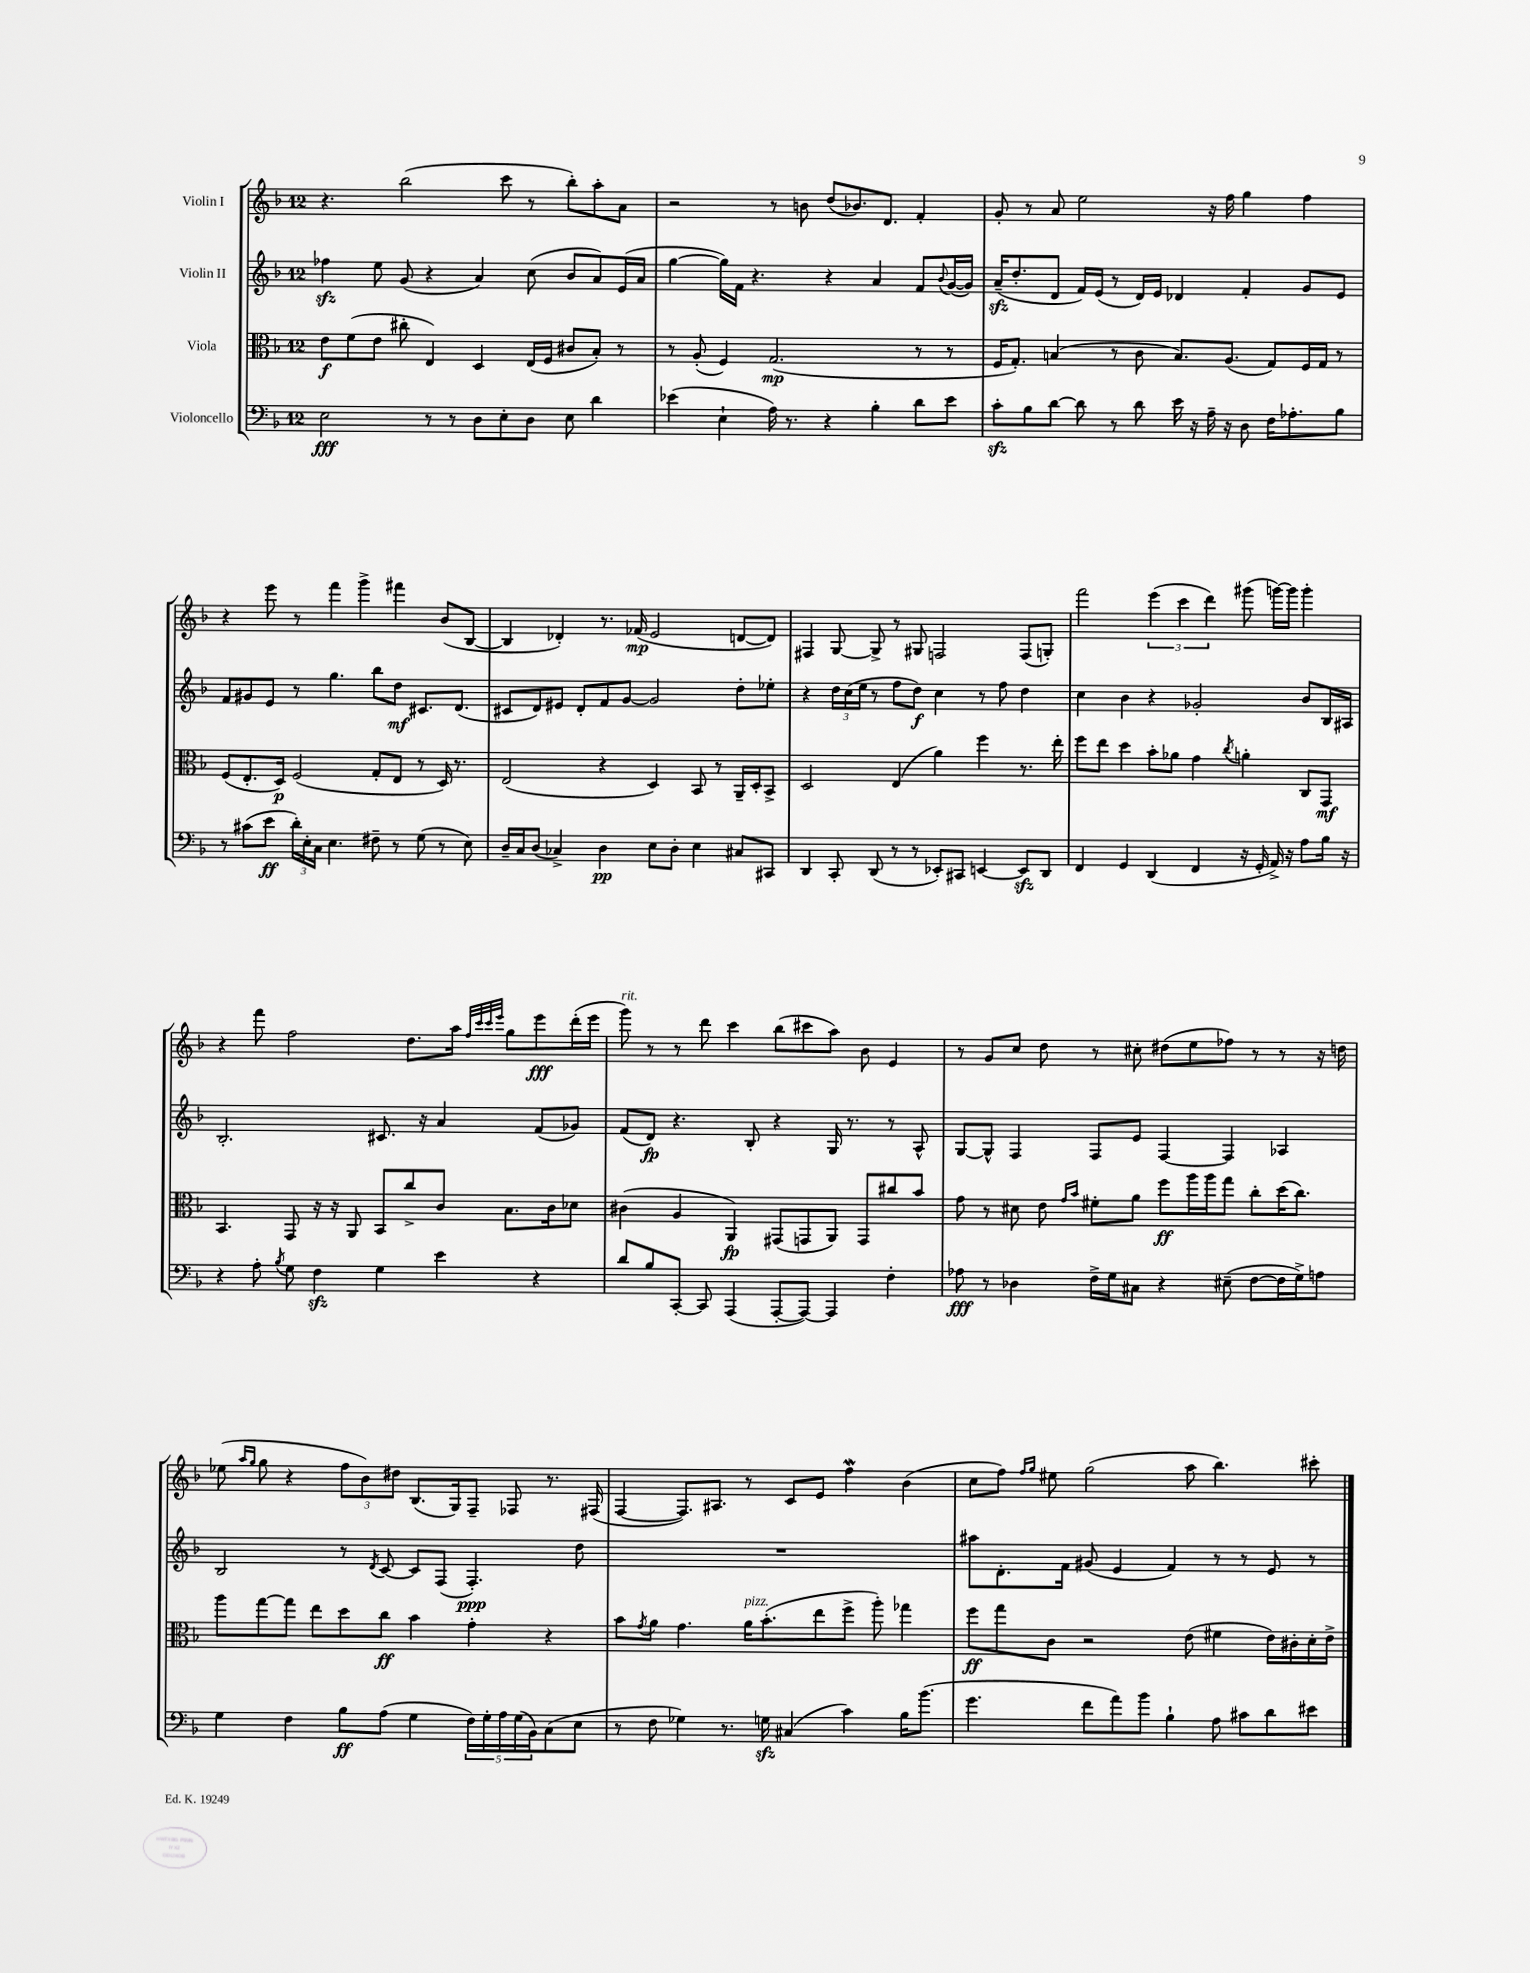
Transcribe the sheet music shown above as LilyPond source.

<<
\new StaffGroup <<
\new Staff = "s0" \with { instrumentName = "Violin I" } {
    \clef treble \key f \major \once \override Staff.TimeSignature.style = #'single-digit \time 12/8
    r4. bes''2( c'''8 r8 bes''8-.) a''8-. a'8 |
    r2 r8 b'8 d''8( bes'8.) d'8. f'4-. |
    g'8-. r8 a'8 e''2 r16 f''16 g''4 f''4 |
    r4 e'''8 r8 f'''4 g'''4-> fis'''4 bes'8( bes8~ |
    bes4 des'4-.) r8. fes'16\mp( e'2 d'8~ d'8) |
    fis4 g8~ g8-> r8 gis8 f2 f8( g8-.) |
    f'''2 \tuplet 3/2 { e'''4( c'''4 d'''4) } gis'''8( g'''16~) g'''16 g'''4-. |
    r4 f'''8 f''2 d''8. a''16 \grace { f''32 c'''32 c'''32 e'''32 } g''8 e'''8\fff d'''16-.( e'''16 |
    g'''8^\markup { \italic "rit." }) r8 r8 d'''8 c'''4 bes''8( cis'''8 a''8) bes'8 e'4 |
    r8 g'8 c''8 d''8 r8 cis''8-. dis''8( e''8 fes''8) r8 r8 r16 d''16 |
    ees''8( \grace { a''16 g''16 } g''8 r4 \tuplet 3/2 { f''8 bes'8) dis''8 } bes8.( g16) f8-- fes8 r8. fis16( |
    f4~ f8.) ais8. r8 c'8 e'8 f''4\mordent bes'4( |
    c''8 f''8) \grace { f''16 g''16 } eis''8 g''2( a''8 bes''4.) cis'''8-. \bar "|." |
}
\new Staff = "s1" \with { instrumentName = "Violin II" } {
    \clef treble \key f \major \once \override Staff.TimeSignature.style = #'single-digit \time 12/8
    fes''4\sfz e''8 g'8( r4 a'4) c''8( bes'8 a'8) e'16( a'16 |
    g''4~ g''16) f'16 r4. r4 a'4 f'8 \appoggiatura { bes'8 } g'16~( g'16) |
    a'16--\sfz( d''8.-. d'8 f'16) e'16( r8 d'16) e'16 des'4 f'4-. g'8 e'8 |
    f'8 gis'8 e'8 r8 g''4. bes''8 d''8\mf cis'8. d'8.( |
    cis'8 d'8) eis'8 d'8-. f'8 g'8~ g'2 d''8-. ees''8-. |
    r4 \tuplet 3/2 { d''16 c''16( e''16 } r8 f''8 d''8\f) c''4 r8 f''8 d''4 |
    c''4 bes'4 r4 ges'2-. bes'8 bes16 ais16 |
    bes2.-. cis'8. r16 a'4 f'8( ges'8) |
    f'8( d'8\fp) r4. bes8-. r4 g16 r8. r8 a8-^ |
    g8~ g8-^ f4 f8 e'8 f4~ f4 aes4 |
    bes2 r8 \acciaccatura { d'8 } c'8~ c'8 f8( f4.-.\ppp) d''8 |
    R1. |
    ais''8 d'8.-. f'16 gis'8( e'4 f'4) r8 r8 e'8 r8 \bar "|." |
}
\new Staff = "s2" \with { instrumentName = "Viola" } {
    \clef alto \key f \major \once \override Staff.TimeSignature.style = #'single-digit \time 12/8
    e'8\f f'8( e'8 cis''8-. e4) d4 e16( f16 cis'8 bes8-.) r8 |
    r8 a8-.( f4) g2.\mp( r8 r8 |
    f16 g8.-.) b4( r8 c'8 b8.) a8.( g8) f16 g16 r8 |
    f8( e8.-. d16\p) f2( g8-. e8 r8 d16) r8. |
    e2( r4 d4) bes,8 r8 a,16-- d16-. bes,8-> |
    d2 e4( a'4) f''4 r8. e''16-. |
    f''8 e''8 d''4 bes'8-. aes'8 g'4 \acciaccatura { c''8 } a'4-. c8 g,8\mf |
    bes,4. g,8 r16 r16 a,8 bes,8 c''8-> c'8 bes8. c'16 des'8 |
    cis'4( a4 a,4\fp) gis,8( g,8 a,8) g,8 cis''8 bes'8 |
    g'8 r8 dis'8 e'8 \grace { g'16 bes'16 } fis'8-. a'8 f''8\ff a''16 a''16 g''8 c''8-. d''16( c''8.) |
    a''8 g''8~ g''8 e''8 d''8 c''8\ff bes'4 g'4-. r4 |
    bes'8 \acciaccatura { g'8 } a'8 g'4. a'16^\markup { \italic "pizz." } bes'8.-.( e''8 f''8-> a''8-.) ges''4 |
    f''8\ff g''8 c'8 r2 e'8( fis'4 e'16) cis'16-. d'16-. e'16-> \bar "|." |
}
\new Staff = "s3" \with { instrumentName = "Violoncello" } {
    \clef bass \key f \major \once \override Staff.TimeSignature.style = #'single-digit \time 12/8
    e2\fff r8 r8 d8 e8-. d8 e8 d'4 |
    ees'4( e4-! a16) r8. r4 bes4-. d'8 ees'8 |
    c'8-.\sfz bes8 d'8~ d'8 r8 d'8 e'16 r16 a16-- r16 d8 f16 aes8.-. bes8 |
    r8 cis'8( e'8\ff \tuplet 3/2 { d'16-.) e16-. c16 } e4. fis8-- r8 g8( r8 e8) |
    d16-- c16 d8( ces4->) d4\pp e8 d8-. e4 cis8 cis,8 |
    d,4 c,8-. d,8( r8 r8 ees,8-.) cis,8 e,4~ e,8\sfz d,8 |
    f,4 g,4 d,4( f,4 r16 g,16-. a,16->) r16 a8 bes16 r16 |
    r4 a8-. \acciaccatura { bes8 } g8 f4\sfz g4 e'4 r4 |
    d'8 bes8 c,8~-. c,8 a,,4( a,,8~-. a,,8~) a,,4 f4-. |
    aes8\fff r8 des4 f16-> g16 cis8 r4 eis8--( f8~ f16 g16->) a8 |
    g4 f4 bes8\ff a8( g4 \tuplet 5/4 { f16) g16-. a16 g16( bes,16) } c8( e8 |
    r8 f8 ges4) r8. g16\sfz cis4( c'4) bes16 bes'8.( |
    g'4. f'8 a'8) bes'8 bes4-! a8 cis'8 d'8 eis'8 \bar "|." |
}
>>
>>
\layout { \context { \Score \remove "Bar_number_engraver" } }
